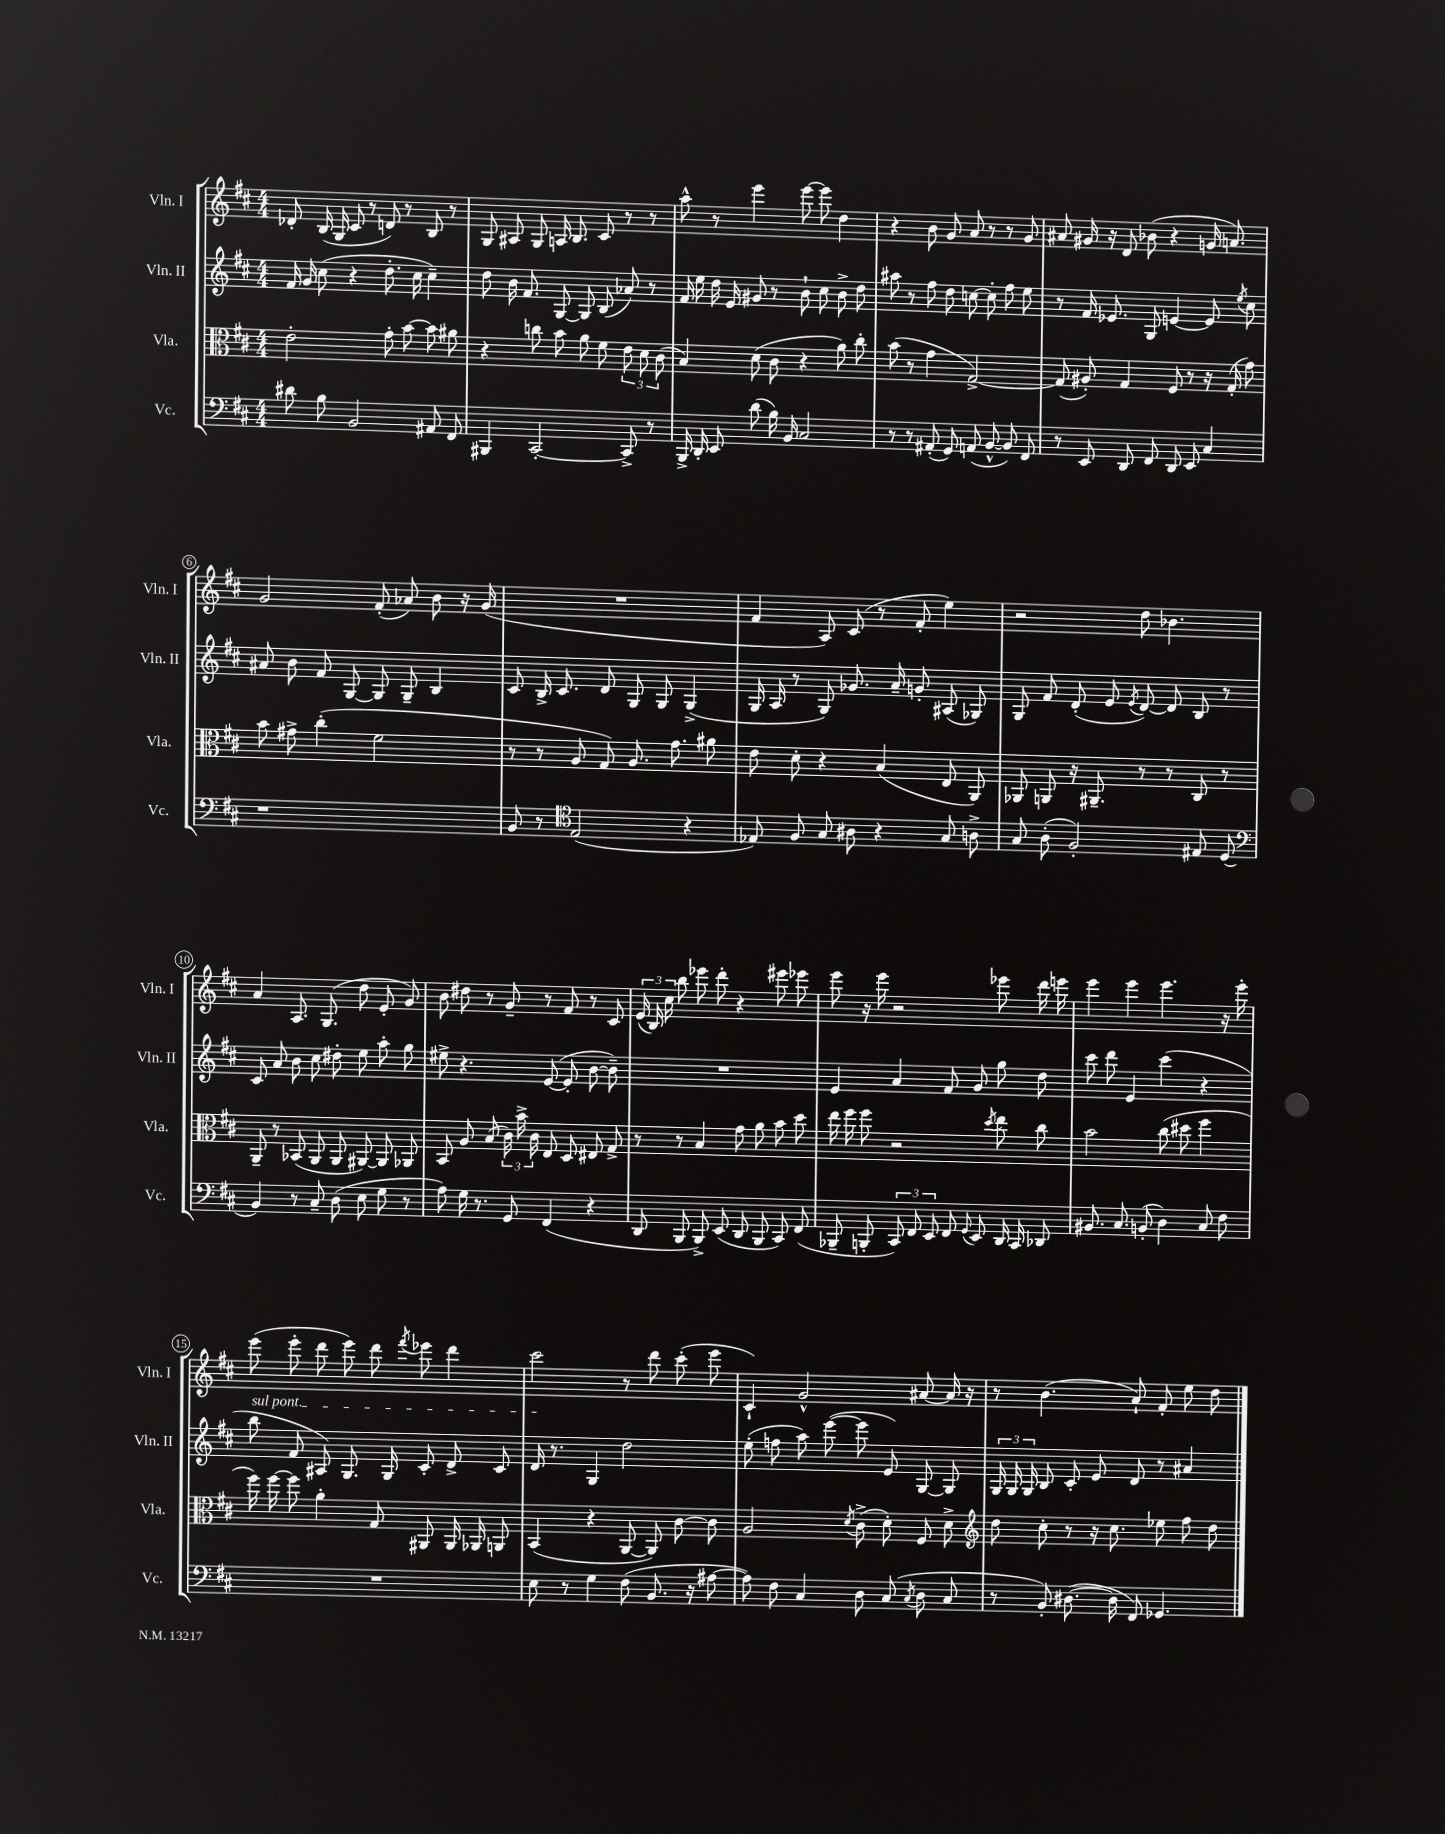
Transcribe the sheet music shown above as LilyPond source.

<<
\new StaffGroup <<
\new Staff = "s0" \with { instrumentName = "Vln. I" shortInstrumentName = "Vln. I" } {
    \clef treble \key d \major \numericTimeSignature \time 4/4
    \autoBeamOff des'8-. b16( g16 cis'8 r8 d'8) r8 b8 r8 |
    g8 ais8 g8 a16 b8. cis'8 r8 r8 |
    a''8-^ r8 e'''4 e'''8~ e'''8 d''4 |
    r4 b'8 g'8 a'8 r8 r8 g'8 |
    ais'8 gis'16 r16 d'8 bes'8( r4 g'16 a'8.) |
    g'2 fis'8-.( aes'8) b'8 r16 g'16( |
    R1 |
    fis'4 a8) cis'8( r8 fis'8-. e''4) |
    r2 d''8 bes'4. |
    a'4 a8. g8.( d''8 e'8-. g'8) |
    b'8 dis''8 r8 g'8-- r8 fis'8 r8 cis'8 |
    \tuplet 3/2 { e'16( b16) cis''16 } b''8 ees'''8 d'''8-. r4 eis'''8 ees'''8 |
    e'''8 r16 e'''16 r2 ees'''8 d'''16 e'''16 |
    e'''4 e'''4 e'''4. r16 e'''16-. |
    e'''8( e'''8-. d'''8 e'''8) d'''8 \acciaccatura { fis'''8 } ees'''8 d'''4 |
    cis'''2 r8 d'''8 cis'''8-.( e'''8 |
    cis'4-!) g'2-^ ais'8~ ais'16 r16 |
    r8 b'4.( a'8-!) fis'8-. e''8 d''8 \bar "|." |
}
\new Staff = "s1" \with { instrumentName = "Vln. II" shortInstrumentName = "Vln. II" } {
    \clef treble \key d \major \numericTimeSignature \time 4/4
    \autoBeamOff fis'16 g'16 cis''8( r4 d''8.-. cis''16 cis''4--) |
    d''8 b'16 fis'8. g8~ g8 b8( aes'8) r8 |
    fis'16 e''16 d''16 e'16 gis'8 r8 b'8-! cis''8 b'8-> d''8 |
    ais''8 r8 fis''8 d''8 c''8~ c''8-. fis''8 e''8 |
    r8 fis'16 ees'8. g8 e'4~ e'8 \acciaccatura { e''8 } cis''8 |
    ais'8 b'8 fis'8 g8~ g8 g8-- b4 |
    cis'8 b16-> cis'8. d'8 g8 g8 g4->( |
    g16 a16 r8 g8) ges'8. a'16-- g'8-. ais8( ges8) |
    g8 fis'8 d'8-.( e'8 \acciaccatura { e'8 } d'8~) d'8 b8 r8 |
    cis'8 a'8 b'8 cis''8 dis''8-. e''8 a''8-. g''8 |
    eis''8-> r4. e'8~( e'8-. b'8~ b'8--) |
    R1 |
    e'4 a'4 fis'8 g'8 g''8 d''8 |
    cis'''8 d'''8 e'4 cis'''4( r4 |
    \once \override TextSpanner.bound-details.left.text = \markup { \italic "sul pont." } b''8\startTextSpan fis'8 ais8) g8. g16 cis'8-. d'8-> cis'8 |
    d'16\stopTextSpan r8. g4 d''2 |
    e''8-.( f''8 a''8) e'''8~( e'''8 e'8) g8~ g8 |
    \tuplet 3/2 { g16 g16 g16 } b8 cis'8-. e'8 d'8 r8 ais'4 \bar "|." |
}
\new Staff = "s2" \with { instrumentName = "Vla." shortInstrumentName = "Vla." } {
    \clef alto \key d \major \numericTimeSignature \time 4/4
    \autoBeamOff e'2-. g'8-. b'8~ b'8 ais'8 |
    r4 c''8 b'8 a'8 fis'8 \tuplet 3/2 { e'8 d'8 cis'8( } |
    b4) d'8( cis'8 r4 a'8) cis''8-. |
    b'8( r8 g'4 g2~->) |
    g8( ais8-.) g4 fis8 r8 r16 g16-.( g'8) |
    b'8 gis'8-> cis''4-.( fis'2 |
    r8 r8 a8 g8) a8. g'8. ais'8 |
    e'8 d'8-. r4 b4( e8 a,8) |
    aes,8 a,8 r16 ais,8.-- r8 r8 cis8 r8 |
    a,8-- r8 bes,8( a,8 a,8 ais,8~) ais,8 aes,8 |
    b,8 a8 b8( \tuplet 3/2 { cis'16) b'16-> cis'16 } e8 d8 eis8 g8-> |
    r8 r8 b4 g'8 a'8 b'8 d''8 |
    e''16 fis''16 fis''8 r2 \acciaccatura { d''8 } e''8 cis''8 |
    b'2 cis''8( dis''8 fis''4 |
    fis''16) fis''16~ fis''8 a'4-. g8 ais,8 ais,16 aes,16 a,8 |
    b,4( r4 a,8~ a,8) cis'8~ cis'8 |
    a2 \acciaccatura { d'8 } cis'8->( d'8-.) fis8 d'8-> |
    \clef treble d''8 cis''8-. r8 r16 cis''8. ees''8 fis''8 d''8 \bar "|." |
}
\new Staff = "s3" \with { instrumentName = "Vc." shortInstrumentName = "Vc." } {
    \clef bass \key d \major \numericTimeSignature \time 4/4
    \autoBeamOff dis'8 b8 b,2 ais,8 fis,8 |
    bis,,4 cis,2~-. cis,8-> r8 |
    b,,16-> d,16-. e,8 d'8( b16) b,16 cis2 |
    r8 r8 ais,8-.( g,8) a,8( b,8~-^ b,8) fis,8 |
    r8 e,8 d,8 fis,8 d,8 e,8 cis4 |
    r1 |
    b,8 r8 \clef tenor e2( r4 |
    ees8) fis8 g8 ais8 r4 g8 a8-> |
    g8 a8-.( fis2-.) eis8 d8( |
    \clef bass b,4) r8 cis8-- d8( e8 g8 r8 |
    a8) g16 r8. g,8 fis,4( r4 |
    d,8 b,,8 b,,8->) e,8( d,8 b,,8 cis,8) fis,8( |
    bes,,8-- b,,8-. \tuplet 3/2 { cis,8) fis,8 e,8 } fis,8 \appoggiatura { g,8 } e,8 d,16 cis,16 des,8 |
    bis,8. cis8. b,8-.( d4) cis8 fis8 |
    R1 |
    e8 r8 g4 fis8( b,8. r16 ais8~ |
    ais8) fis8 cis4 d8 cis8( \acciaccatura { cis8 } d8 cis8 |
    r8 b,8-.) dis8.~( dis16 fis,8) ges,4. \bar "|." |
}
>>
>>
\layout { \context { \Score \override BarNumber.stencil = #(make-stencil-circler 0.1 0.3 ly:text-interface::print) } }
